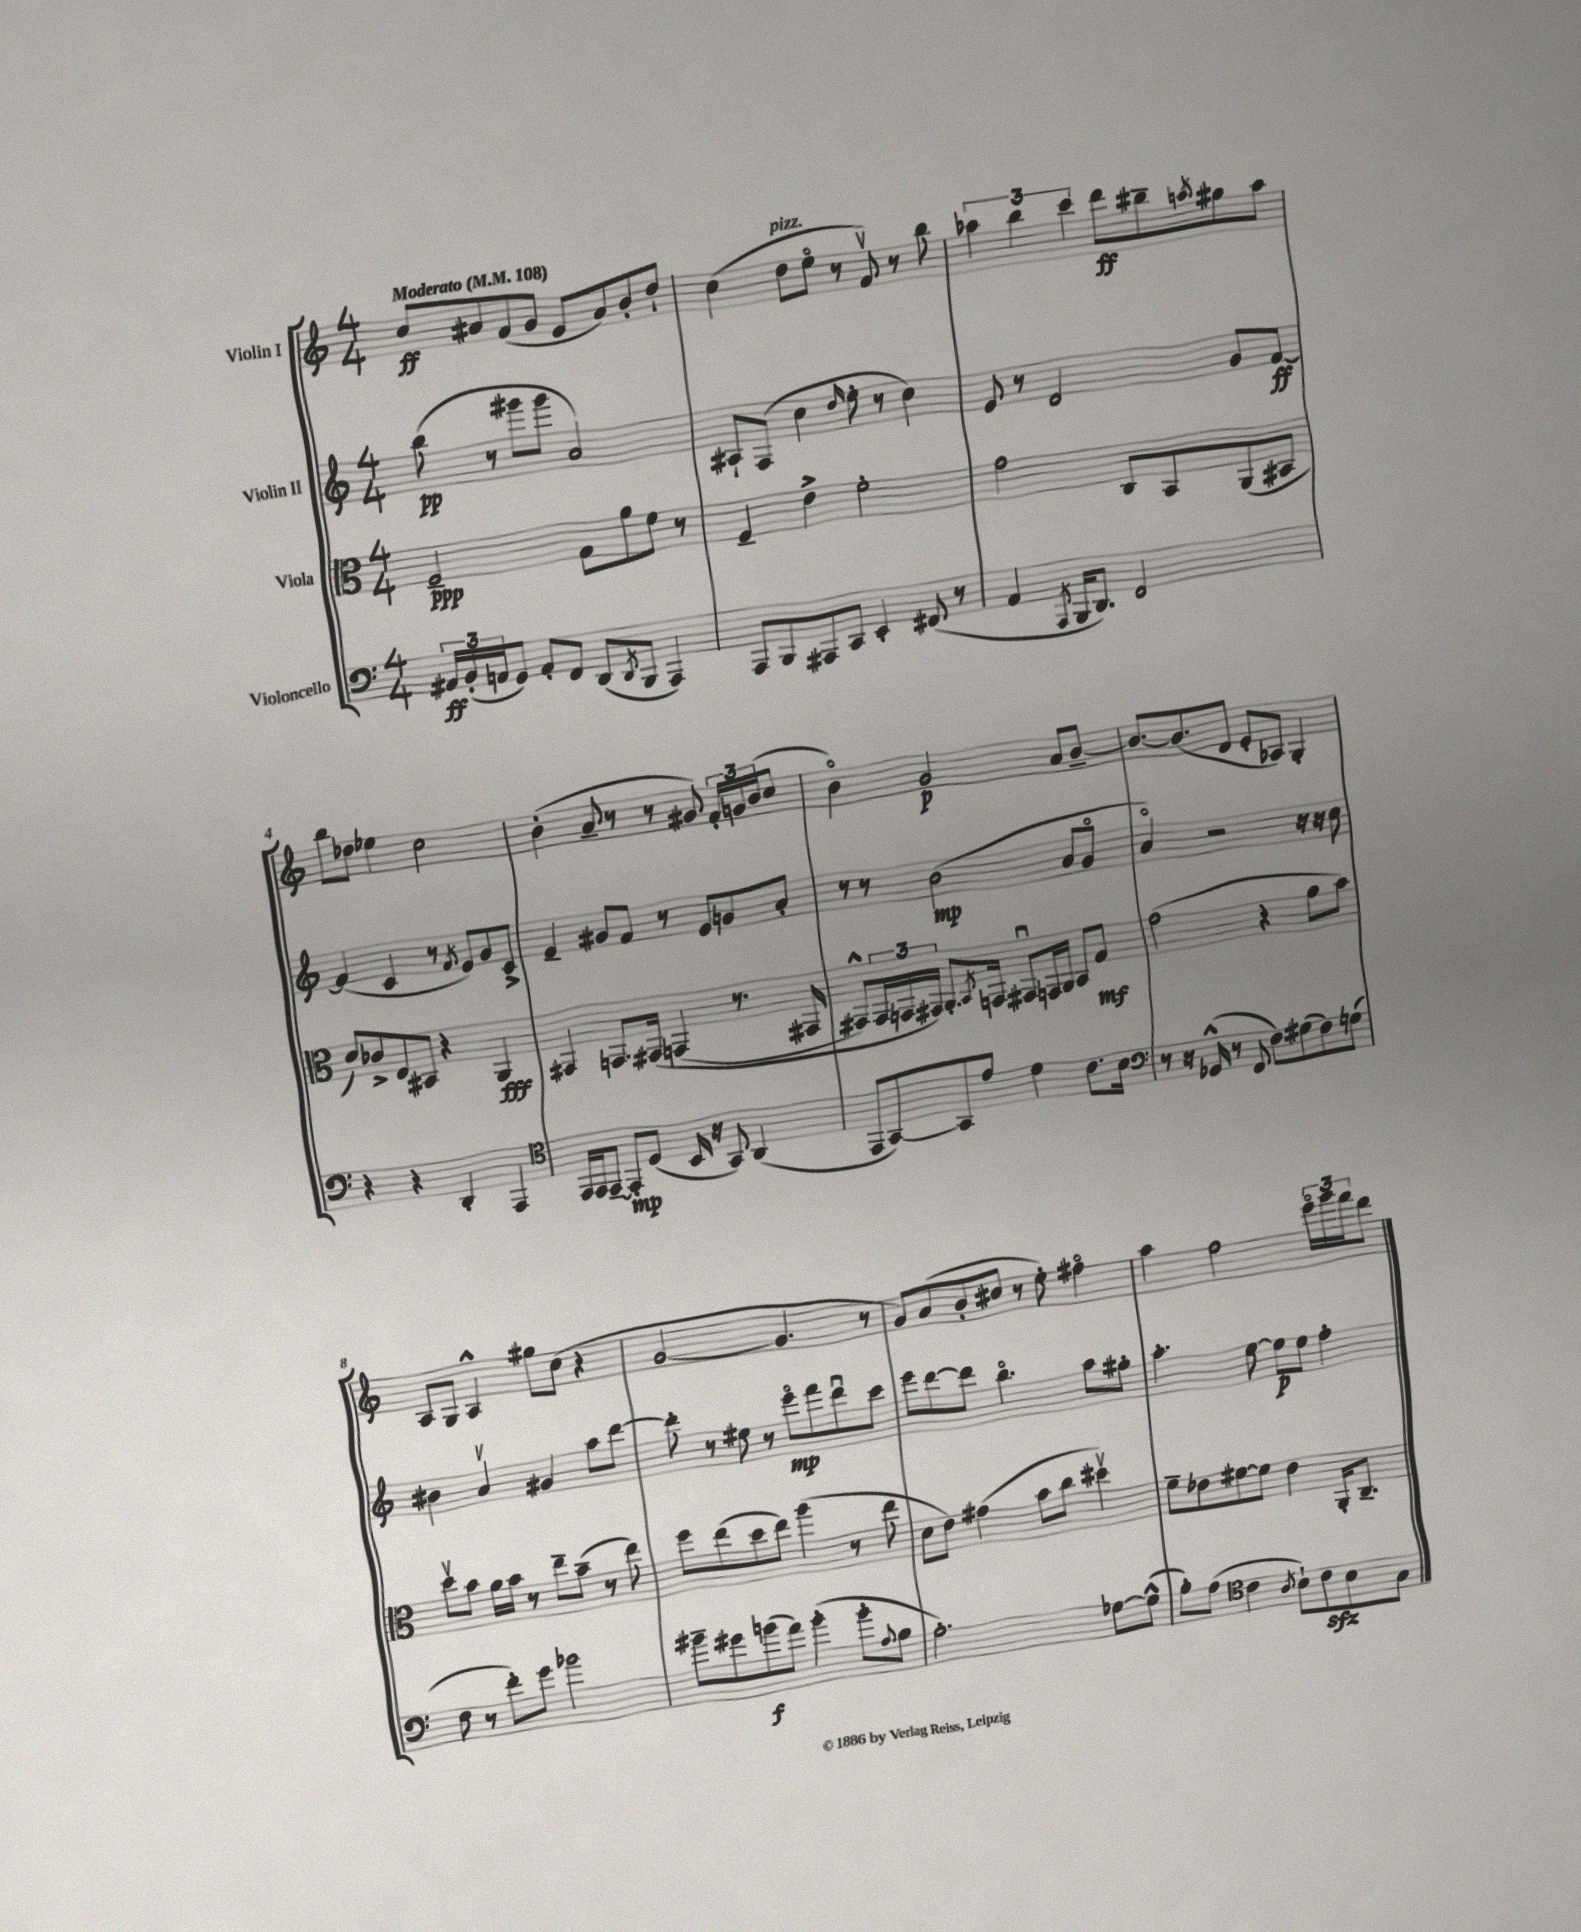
<<
\new StaffGroup <<
\new Staff = "s0" \with { instrumentName = "Violin I" } {
    \clef treble \key c \major \numericTimeSignature \time 4/4 \tempo "Moderato" 4 = 108
    c''8\ff ais'8 f'8( g'8 e'8 ais'8) b'8-. d''8-! |
    c''4( d''8^\markup { \italic "pizz." } e''8\flageolet r8 f'8\upbow) r8 b''8 |
    \tuplet 3/2 { aes''4 b''4 c'''4 } d'''8\ff bis''8-- \acciaccatura { a''8 } gis''8 a''8 |
    b''8 des''8 ees''4 c''2 |
    b'4-.( a'8-- r8 r8 gis'8) \tuplet 3/2 { f'16-. g'16 b'16( } c''8 |
    b'4\flageolet) g'2\p a'8 b'8~-- |
    b'8.~ b'8.( d'8 e'8-. aes8) g4-. |
    a8 g8 a4-^ gis''8 c''8( r4 |
    g'2~ g'4. r8 |
    g'8) a'8( b'8-. cis''8 r8 e''8-.) fis''4\flageolet |
    a''4 f''2 \tuplet 3/2 { e'''16\flageolet g'''16 f'''16 } d'''8 \bar "|." |
}
\new Staff = "s1" \with { instrumentName = "Violin II" } {
    \clef treble \key c \major \numericTimeSignature \time 4/4
    b''8\pp( r8 gis'''8 gis'''8 a'2) |
    ais8-! f8( c''4 \grace { d''16 } e''8-. r8 c''4) |
    e'8 r8 d'2 g'8 f'8~\ff |
    f'4( c'4 r8 \acciaccatura { f'8 } e'8) g'8 c'8-> |
    e'4-- gis'8 f'8 r8 e'8 g'8 a'8-. |
    r8 r8 b'2\mp( a'8 g'8\flageolet |
    a'4\flageolet) r2 r16 r16 c''8 |
    bis'4 a'4\upbow gis'4 a''8 d'''8~ |
    d'''8-. r8 eis''8 r8 e'''8\flageolet\mp f'''8 d'''8\downbow c'''8 |
    e'''8 d'''8~ d'''8 b''4.\flageolet a''8 gis''8-. |
    a''4.-. e''8~ e''8\p e''8 f''4-. \bar "|." |
}
\new Staff = "s2" \with { instrumentName = "Viola" } {
    \clef alto \key c \major \numericTimeSignature \time 4/4
    f2--\ppp g8 a'8 f'8 r8 |
    f4-- e'4-> f'2-. |
    g'2 c8 b,8 a,8( bis,8 |
    d'8) ces'8-> e8 bis,8 r4 a,4\fff |
    gis,4 g,8. gis,16\( g,4( r8. gis,16 |
    gis,8-^) \tuplet 3/2 { gis,16 g,16 gis,16\) } a,8.-. \acciaccatura { b,8 } g,16 gis,8\downbow g,16 a,16 b,8 g8\mf |
    g'2( r4 a'8 b'8) |
    d''8\upbow b'8 a'16 b'16 r8 e''8-- b'8--( r8 e''8) |
    f''8 e''8( d''8 e''8) a''4( r8 e''8 |
    d'8 e'8) gis'4( b'8 c''8 dis''4\upbow) |
    f'8-- ees'8 fis'8~ fis'8 ees'4 a,16-. c8.-- \bar "|." |
}
\new Staff = "s3" \with { instrumentName = "Violoncello" } {
    \clef bass \key c \major \numericTimeSignature \time 4/4
    \tuplet 3/2 { ais,16\ff b,16-.( a,16 } g,8) a,8-. f,8 d,8( \acciaccatura { d,8 } b,,8 a,,4) |
    a,,8 b,,8 ais,,8 c,8 e,4-. fis,8( r8 |
    a,4 \acciaccatura { a,,8 } b,,16 d,8.) f,2 |
    r4 r4 d,4-. a,,4 |
    \clef tenor e,16 e,16 e,8~-- e,8-.\mp d8( b,16 r16 g,8) a,4( |
    e,8 g,8~) g,8 e'8 d'4 c'8. b16 |
    \clef bass r8 r16 ges,16-^( r8 f,8 f8) gis8( f8) g8( |
    f8 r8 f'8-.) g'8 bes'2 |
    bis'8-- gis'8 b'8\f( a'8) b'4-.( b'8-. \appoggiatura { a8 } b8 |
    a2.-.) ges8~ ges8-^( |
    b8-.) a8( \clef tenor c'4 \acciaccatura { a8 } b8-!) c'8\sfz b8 g8 \bar "|." |
}
>>
>>
